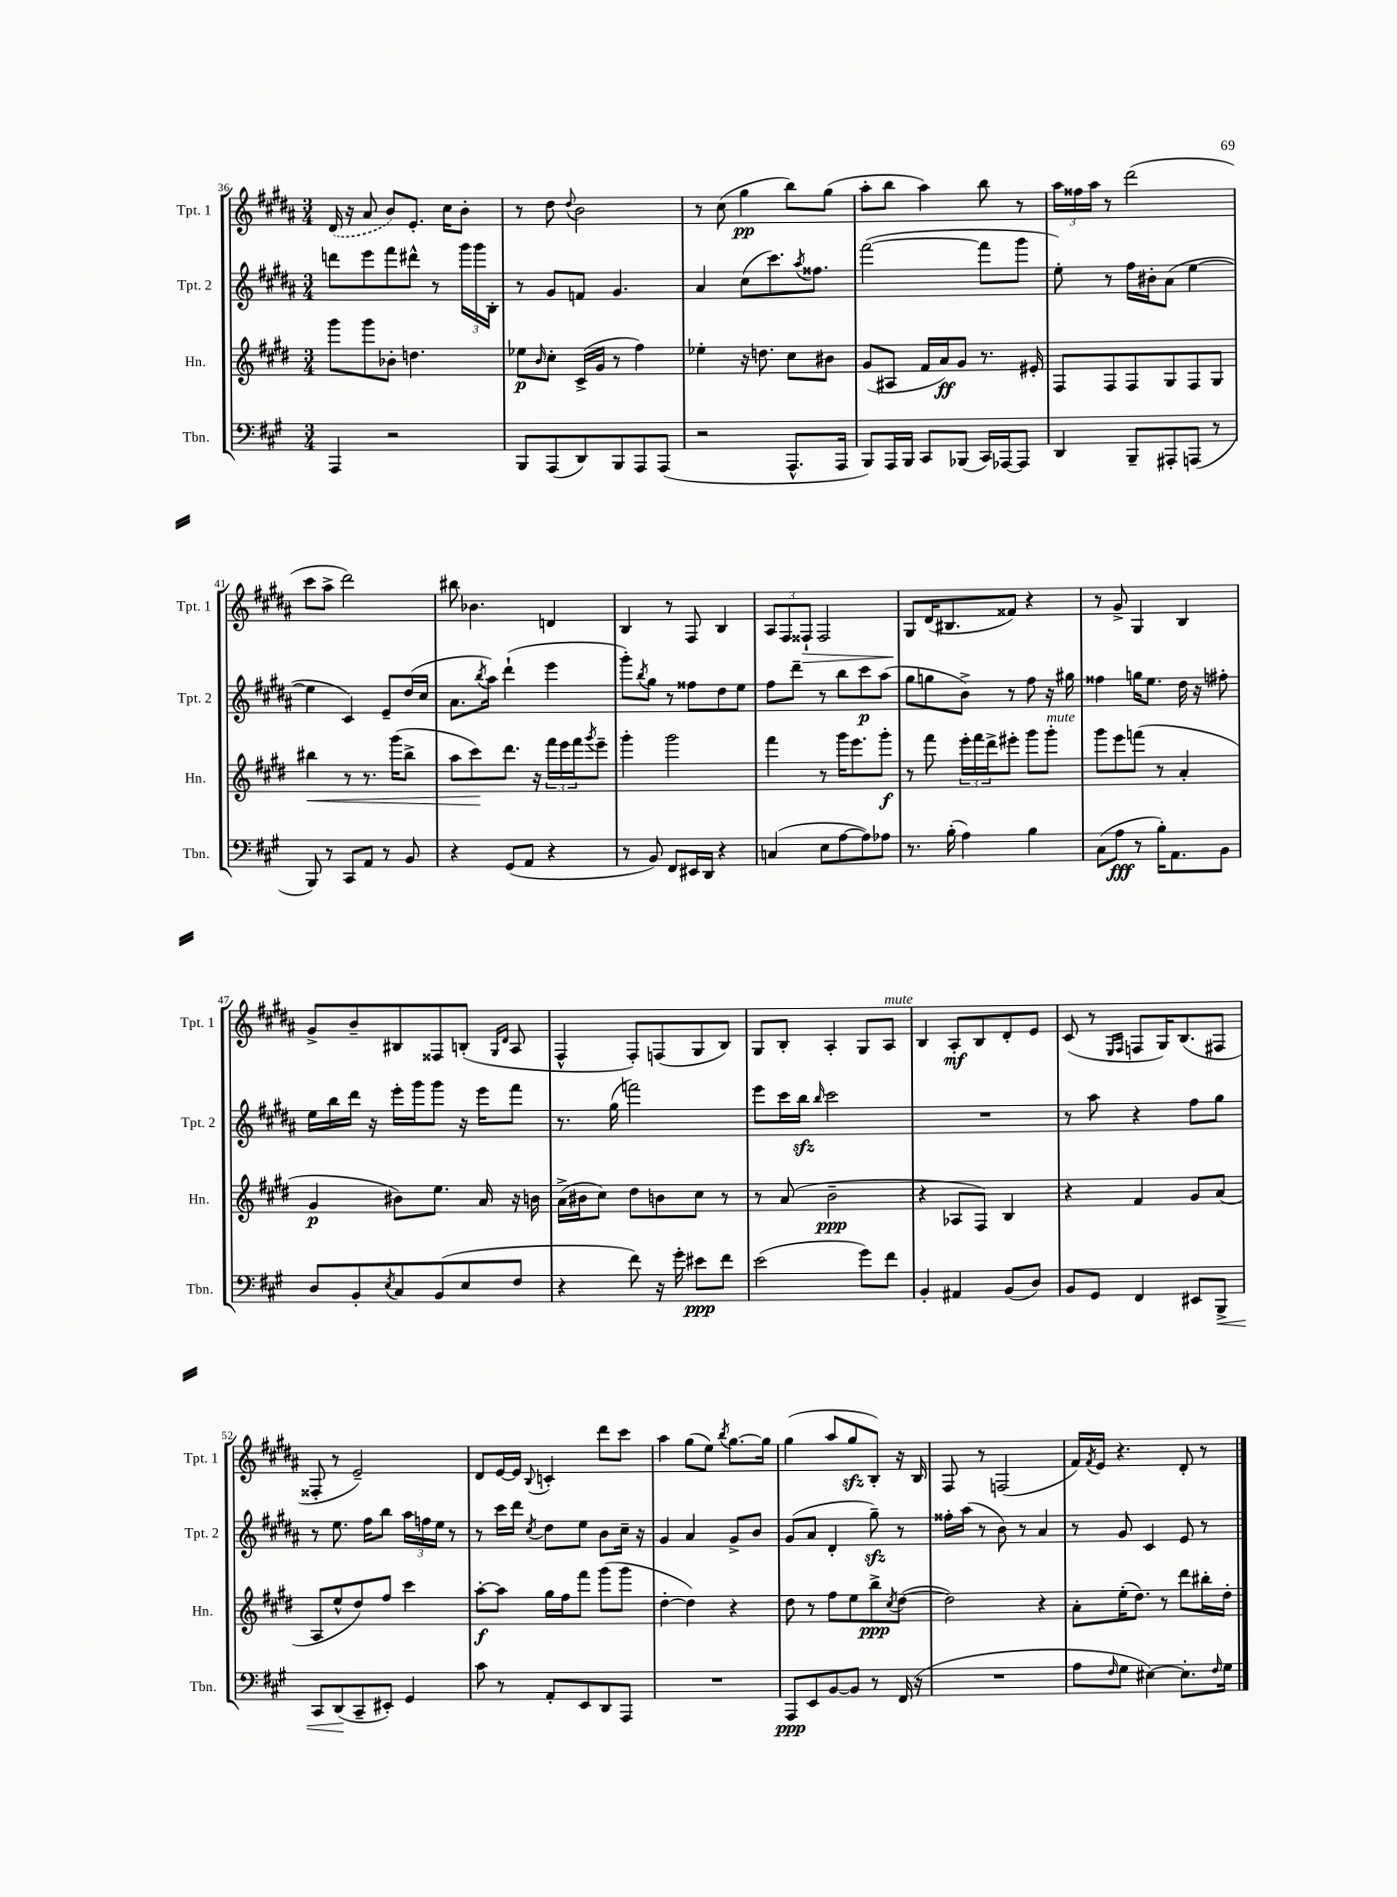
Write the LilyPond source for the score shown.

<<
\new StaffGroup <<
\new Staff = "s0" \with { instrumentName = "Tpt. 1" shortInstrumentName = "Tpt. 1" } {
    \clef treble \key b \major \numericTimeSignature \time 3/4
    \once \slurDashed dis'16( r16 ais'8 b'8) e'8.-. cis''16 b'8-. |
    r8 dis''8 \appoggiatura { dis''8 } b'2 |
    r8 cis''8( gis''4\pp b''8) gis''8( |
    ais''8-. b''8 ais''4) b''8 r8 |
    \tuplet 3/2 { ais''16 fisis''16 ais''16 } r8 dis'''2( |
    cis'''8 ais''8-> dis'''2) |
    bis''8 bes'4. d'4 |
    b4 r8 fis8 b4 |
    \tuplet 3/2 { ais8 fis8 fisis8-!\> } fisis2 |
    gis8\! dis'16( bis8. fisis'8) r4 |
    r8 gis'8-> gis4 b4 |
    gis'8-> b'8-- bis8 fisis8 b8-.( \grace { gis16 dis'16 } ais8 |
    fis4-^ fis8-.) f8( gis8 b8) |
    gis8 b8-. ais4-. gis8 ais8^\markup { \italic "mute" } |
    b4 ais8-.\mf b8 dis'8-. e'8 |
    cis'8( r8 \grace { e16 fis16 } f8 gis16) b8.( fis8 |
    fisis8-. r8 e'2--) |
    dis'8 e'16~ e'16 \appoggiatura { b8 } c'4-. dis'''8 cis'''8 |
    ais''4 gis''8( e''8) \acciaccatura { b''8 } gis''8.~ gis''16 |
    gis''4( ais''8 gis''8\sfz b8-.) r16 b16 |
    fis8 r8 f2( |
    fis'16) \acciaccatura { fis'8 } e'16 r4. dis'8-. r8 \bar "|." |
}
\new Staff = "s1" \with { instrumentName = "Tpt. 2" shortInstrumentName = "Tpt. 2" } {
    \clef treble \key b \major \numericTimeSignature \time 3/4
    d'''8 e'''8 fis'''8 dis'''8-^ r8 \tuplet 3/2 { gis'''16 gis'''16 b16-. } |
    r8 gis'8 f'8 gis'4. |
    ais'4 cis''8( cis'''8.) \acciaccatura { ais''8 } fisis''8. |
    fis'''2~( fis'''8 gis'''8 |
    e''8-.) r8 fis''16 bis'16-. ais'8( e''4~ |
    e''4 cis'4) e'8-- dis''16( cis''16 |
    ais'8. \acciaccatura { b''8 } ais''16) dis'''4-!( e'''4 |
    gis'''8-.) \acciaccatura { b''8 } gis''8 r8 fisis''8 dis''8 e''8 |
    fis''8 dis'''8-- r8 b''8 cis'''8\p ais''8( |
    gis''8 g''8 b'8->) r8 fis''8 r16 gis''16 |
    fisis''4 g''16 e''8. dis''16 r16 fis''8-. |
    e''16 b''16 dis'''16 r16 e'''16-. gis'''16 gis'''8 r16 e'''16 fis'''8 |
    r8. gis''16( f'''2) |
    e'''8 cis'''16 b''16\sfz \grace { b''16 } cis'''2 |
    R2. |
    r8 ais''8 r4 fis''8 gis''8 |
    r8 e''8. fis''16 b''8 \tuplet 3/2 { ais''16 f''16 e''16 } r8 |
    r8 cis'''16 dis'''16 \acciaccatura { cis''8 } dis''8 e''8 b'8 cis''16-- r16 |
    gis'4 ais'4 gis'8-> b'8 |
    gis'8( ais'8 dis'4-. gis''8--\sfz) r8 |
    fisis''16-. ais''16( r8 b'8) r8 ais'4 |
    r8 gis'8 cis'4 e'8 r8 \bar "|." |
}
\new Staff = "s2" \with { instrumentName = "Hn." shortInstrumentName = "Hn." } {
    \clef treble \key e \major \numericTimeSignature \time 3/4
    gis'''8 gis'''8 bes'8-. d''4. |
    ees''8\p \grace { b'16 } cis''8-. cis'16->( gis'16 r8 fis''4) |
    ees''4-. r16 d''8. cis''8 bis'8 |
    gis'8( ais8 fis'16 a'16\ff) gis'8 r8. eis'16-. |
    fis8 fis8 fis8 gis8 fis8 gis8 |
    bis''4\< r8 r8. gis'''16( bis''8-> |
    a''8 cis'''8\!) dis'''8. r16 \tuplet 3/2 { fis'''16 e'''16 fis'''16 } \acciaccatura { gis'''8 } e'''8-- |
    gis'''4-. gis'''2 |
    fis'''4 r8 gis'''16 e'''8. gis'''8-.\f |
    r8 fis'''8 \tuplet 3/2 { e'''16-. fis'''16 dis'''16-> } eis'''8-. gis'''8 gis'''8-.^\markup { \italic "mute" } |
    gis'''8 e'''8 f'''8( r8 a'4-. |
    gis'4\p bis'8) e''8. a'16 r16 b'16 |
    a'16->( bis'16 cis''8) dis''8 b'8 cis''8 r8 |
    r8 a'8( b'2--\ppp |
    r4 aes8 fis8) b4 |
    r4 fis'4 gis'8 a'8( |
    a8 e''8-^ dis''8) fis''8 cis'''4 |
    a''8~-.\f a''8 gis''16 fis''16 fis'''8 gis'''8( gis'''8 |
    dis''4~-. dis''4) r4 |
    dis''8 r8 fis''8 e''8 b''8->\ppp \acciaccatura { cis''8 } dis''8~( |
    dis''2) r4 |
    a'8-. e''16-.( dis''8.) r8 dis'''8 bis''16-. dis''16-. \bar "|." |
}
\new Staff = "s3" \with { instrumentName = "Tbn." shortInstrumentName = "Tbn." } {
    \clef bass \key a \major \numericTimeSignature \time 3/4
    a,,4 r2 |
    b,,8 a,,8( d,8) b,,8 a,,8 a,,8( |
    r2 a,,8.-^ a,,16 |
    b,,8) a,,16 b,,16 cis,8 bes,,8( cis,16) aes,,16~ aes,,8 |
    d,4 b,,8-- ais,,8-. a,,8( r8 |
    b,,8) r8 cis,8 a,8 r8 b,8 |
    r4 gis,8( a,8 r4 |
    r8 b,8) fis,8 eis,16 d,16 r4 |
    c4( e8 a8~ a8) aes8 |
    r8. b16-.( a4) b4 |
    cis8( a8\fff r8 b16-.) a,8. b,8 |
    d8 b,8-. \acciaccatura { e8 } cis8 b,8( e8 fis8 |
    r4 fis'8) r16 gis'16-. eis'8\ppp fis'8 |
    e'2( gis'8) fis'8 |
    b,4-. ais,4 b,8( d8) |
    b,8 gis,8 fis,4 eis,8 b,,8->\< |
    cis,8 d,8\!( cis,8-- eis,8-.) gis,4 |
    cis'8 r8 a,8-. e,8 d,8 a,,8 |
    R2. |
    a,,8\ppp e,8 b,8~ b,8 r8 fis,16( r16 |
    R2. |
    a8 \grace { fis16 } gis8 eis4~) eis8.-. \grace { fis16 } gis16 \bar "|." |
}
>>
>>
\layout { \context { \Score currentBarNumber = #36 } }
